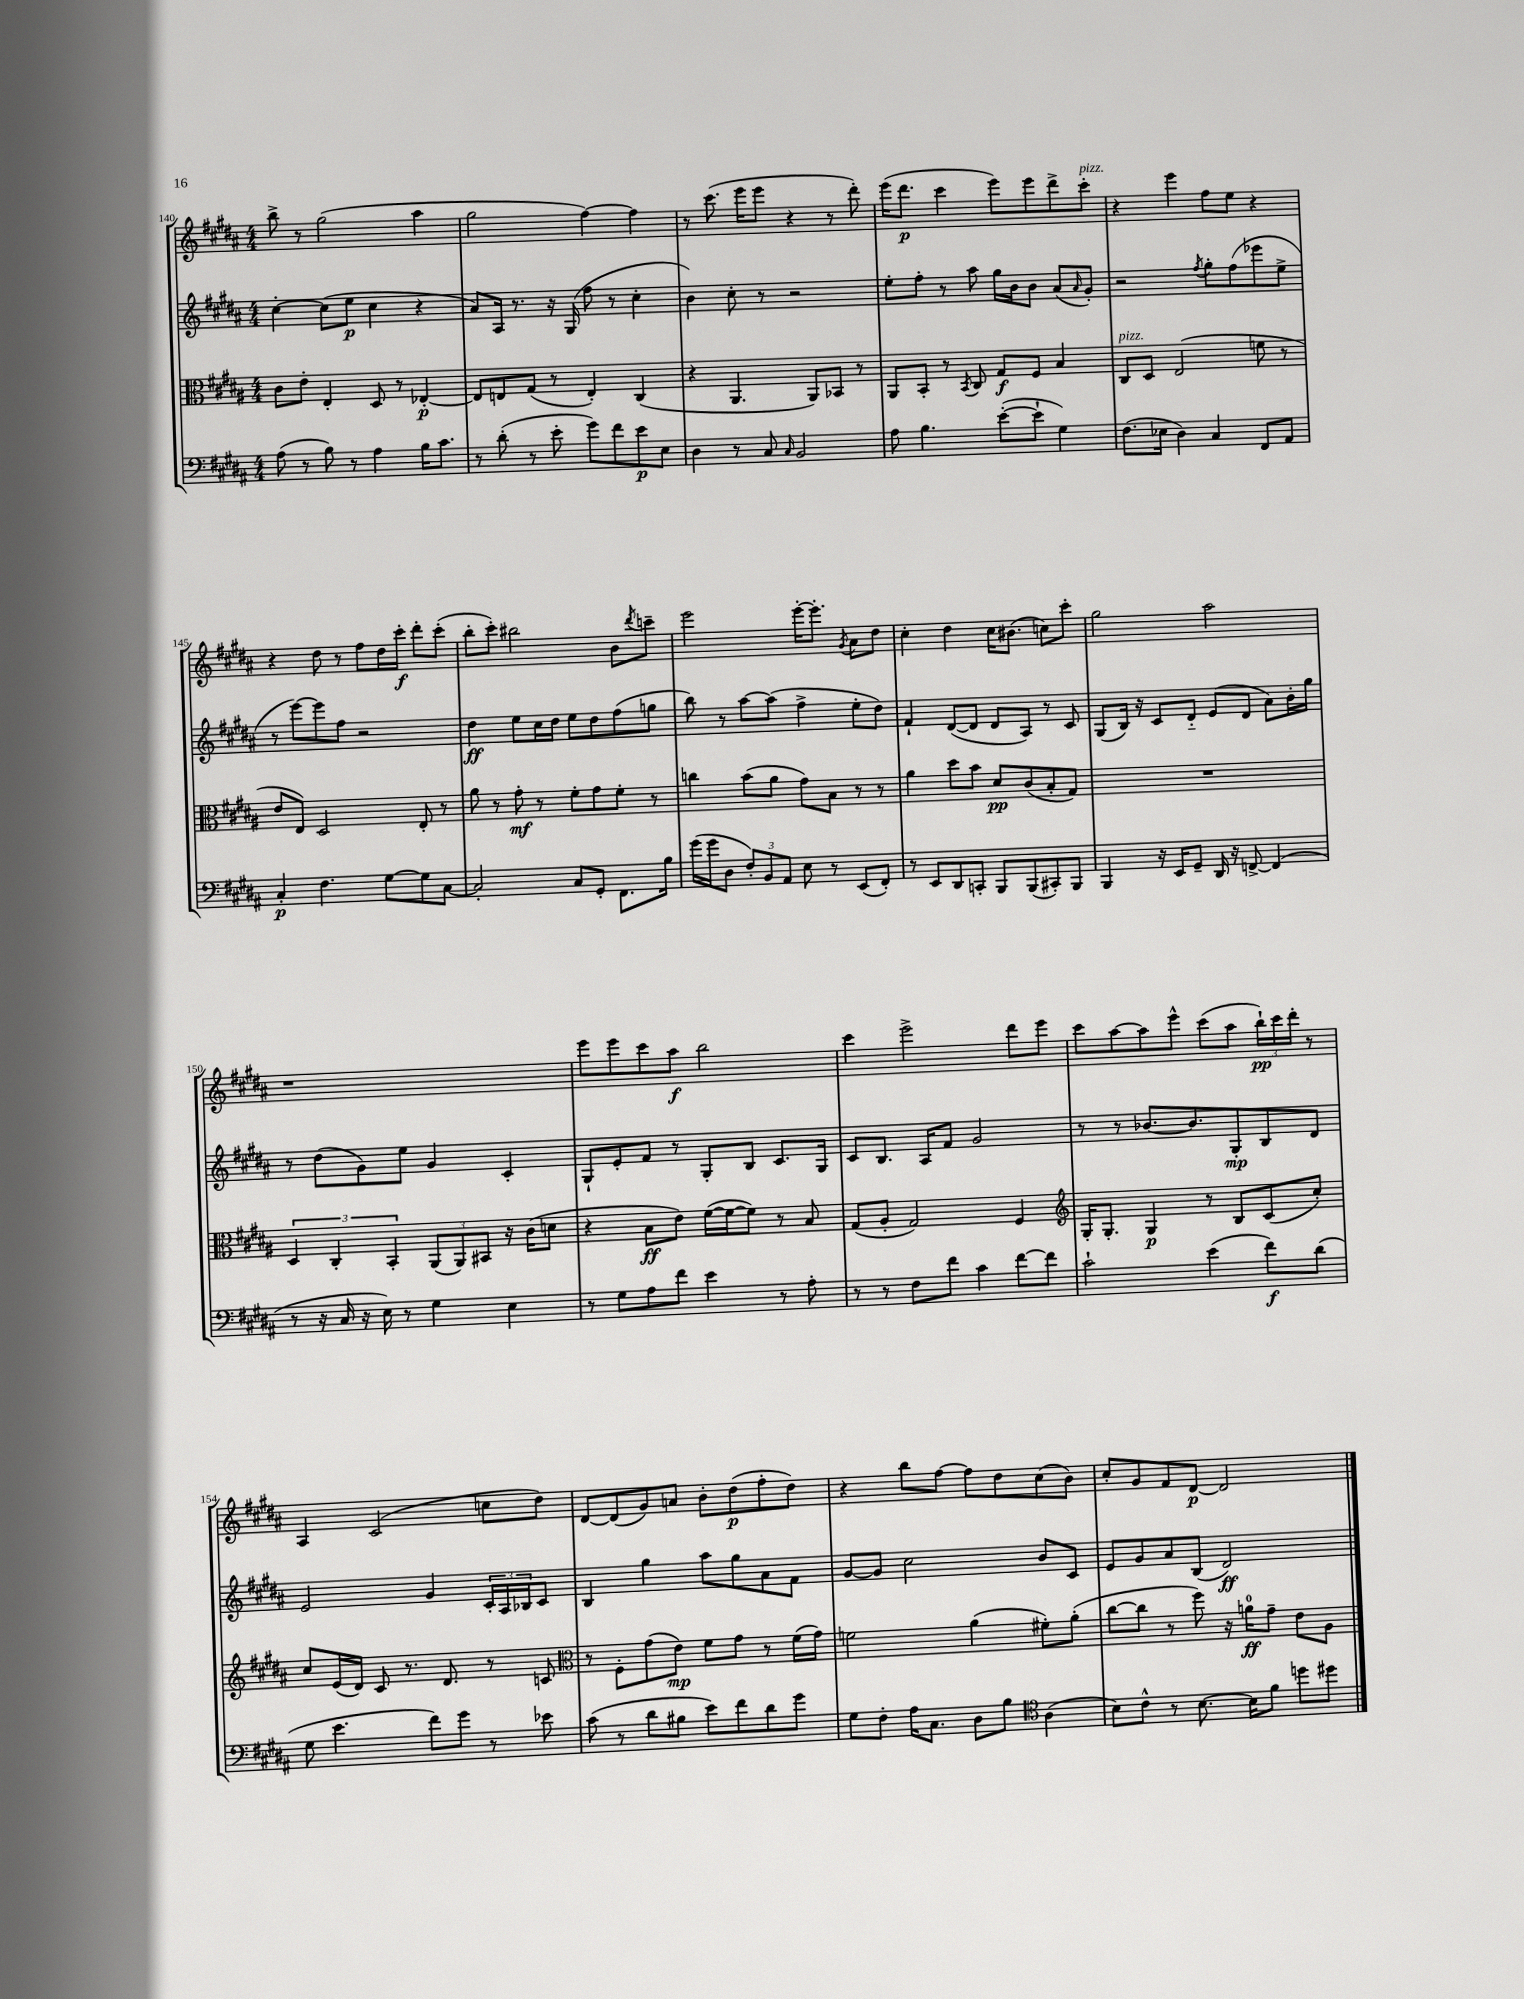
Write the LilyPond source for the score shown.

<<
\new StaffGroup <<
\new Staff = "s0" {
    \clef treble \key b \major \numericTimeSignature \time 4/4
    b''8-> r8 gis''2( ais''4 |
    gis''2 fis''4~) fis''4 |
    r8 cis'''8.( e'''16 e'''8 r4 r8 dis'''8-.) |
    e'''16( dis'''8.\p cis'''4 e'''8) e'''8 dis'''8-> cis'''8-.^\markup { \italic "pizz." } |
    r4 e'''4 fis''8 e''8 r4 |
    r4 dis''8 r8 fis''8 dis''16 cis'''16-.\f dis'''8-. cis'''8-.( |
    b''8-. cis'''8-.) bis''2 b'8 \acciaccatura { dis'''8 } c'''8-- |
    e'''2 e'''16~-. e'''8.-. \acciaccatura { gis'8 } ais'8 dis''8 |
    cis''4-. dis''4 cis''16 bis'8.( c''8) cis'''8-. |
    gis''2 ais''2 |
    r1 |
    e'''8 e'''8 cis'''8 ais''8\f b''2 |
    cis'''4 e'''2-> dis'''8 e'''8 |
    cis'''8 ais''8~ ais''8 e'''8-^ cis'''8( ais''8 \tuplet 3/2 { b''16-!\pp) cis'''16 dis'''16-. } r8 |
    ais4 cis'2( c''8 dis''8) |
    dis'8~ dis'8( gis'8) a'8 b'8-. dis''8\p( fis''8-. dis''8) |
    r4 b''8 fis''8~ fis''8 dis''8 cis''8( b'8) |
    cis''8-. gis'8 fis'8 dis'8~\p dis'2 \bar "|." |
}
\new Staff = "s1" {
    \clef treble \key b \major \numericTimeSignature \time 4/4
    cis''4~-. cis''8( e''8\p cis''4 r4 |
    ais'8) ais16 r8. r16 gis16( fis''8 r8 cis''4-. |
    b'4) cis''8-. r8 r2 |
    e''8-. fis''8-. r8 ais''8 gis''16 b'16 b'8 ais'8( \grace { ais'16 } gis'8-.) |
    r2 \acciaccatura { fis''8 } gis''8-. fis''8( ees'''8 e''8-> |
    r8 e'''8~) e'''8 fis''8 r2 |
    dis''4\ff e''8 cis''16 dis''16 e''8 dis''8 fis''8( g''8 |
    b''8) r8 ais''8~ ais''8( fis''4-> e''8-. dis''8) |
    fis'4-! dis'8~( dis'8 dis'8 ais8) r8 cis'8 |
    gis8( b16) r16 cis'8 dis'8-_ e'8( dis'8 ais'8) b'16-. gis''16 |
    r8 dis''8( gis'8) e''8 gis'4 cis'4-. |
    gis8-! e'8-. fis'8 r8 gis8-. b8 cis'8. gis16 |
    cis'8 b8. ais16 fis'8 gis'2 |
    r8 r8 bes'8.~ bes'8. gis8-.\mp b8 dis'8 |
    e'2 gis'4 \tuplet 3/2 { cis'16-. ais16 bes16 } cis'8 |
    b4 gis''4 ais''8 gis''8 ais'8 fis'8 |
    gis'8~ gis'8 cis''2 b'8 cis'8 |
    e'8 gis'8 ais'8 b8( dis'2\ff) \bar "|." |
}
\new Staff = "s2" {
    \clef alto \key b \major \numericTimeSignature \time 4/4
    cis'8 e'8-. e4-. dis8 r8 ees4~-.\p |
    ees8 e8 gis8( r8 e4-.) cis4( |
    r4 ais,4. ais,8) bes,8 r8 |
    ais,8 b,8-. r8 \acciaccatura { b,8 } cis8 gis8\f fis8 b4 |
    cis8^\markup { \italic "pizz." } dis8 e2( f'8 r8 |
    e'8 e8) dis2 e8-. r8 |
    ais'8 r8 gis'8-.\mf r8 fis'8-. gis'8 fis'8-. r8 |
    c''4 b'8( ais'8 gis'8) b8 r8 r8 |
    ais'4 dis''8 b'8 dis'8\pp cis'8( b8-. gis8) |
    R1 |
    \tuplet 3/2 { dis4 cis4-. b,4-. } \tuplet 3/2 { ais,8( ais,8) bis,8 } r16 cis'16( d'8 |
    r4 b8\ff e'8) fis'16~( fis'16~ fis'8) r8 b8 |
    gis8( ais8-. gis2) fis4 |
    \clef treble gis16-. gis8.-. gis4\p r8 b8 cis'8( cis''8-.) |
    cis''8 e'16( dis'16) cis'8 r8. dis'8. r8 c'8 |
    \clef alto r8 fis8-. gis'8( e'8\mp) fis'8 gis'8 r8 fis'16( gis'16) |
    f'2 ais'4( fis'8-.) ais'8-.( |
    cis''8~ cis''8 r8 fis''8) r16 a'16-0\ff gis'8-- e'8 ais8 \bar "|." |
}
\new Staff = "s3" {
    \clef bass \key b \major \numericTimeSignature \time 4/4
    ais8( r8 b8) r8 ais4 b16 cis'8. |
    r8 dis'8-.( r8 e'8-. gis'8) fis'8 e'8\p e8 |
    dis4 r8 cis8 \grace { cis16 } b,2 |
    ais8 b4. e'8~-.( e'8-! gis4) |
    fis8.( ees16 dis4) cis4 fis,8 ais,8 |
    cis4-.\p fis4. gis8~ gis8 cis8~ |
    cis2-. cis8 gis,8-. fis,8. b16 |
    gis'16( gis'16 dis8 \tuplet 3/2 { fis8-.) b,8 ais,8 } e8 r8 e,8( fis,8-.) |
    r8 e,8 dis,8 c,8-. b,,8 b,,8( cis,8-.) b,,8 |
    b,,4 r16 e,16 gis,8-- dis,16 r16 f,8~-> f,4( |
    r8 r16 cis16 r16 e16) r8 gis4 e4 |
    r8 gis8 ais8 fis'8 e'4 r8 ais8-. |
    r8 r8 fis8 fis'8 cis'4 fis'8~ fis'8 |
    cis'2-! e'4( fis'8\f) dis'8( |
    gis8 e'4. fis'8) gis'8 r8 ees'8 |
    cis'8( r8 dis'8 bis8 e'8) fis'8 dis'8 gis'8 |
    gis8 fis8-. ais16 cis8. dis8 b8 \clef tenor ais4( |
    b8) cis'8-^ r8 b8.~ b16 fis'8 d''8 dis''8 \bar "|." |
}
>>
>>
\layout { \context { \Score currentBarNumber = #140 } }
